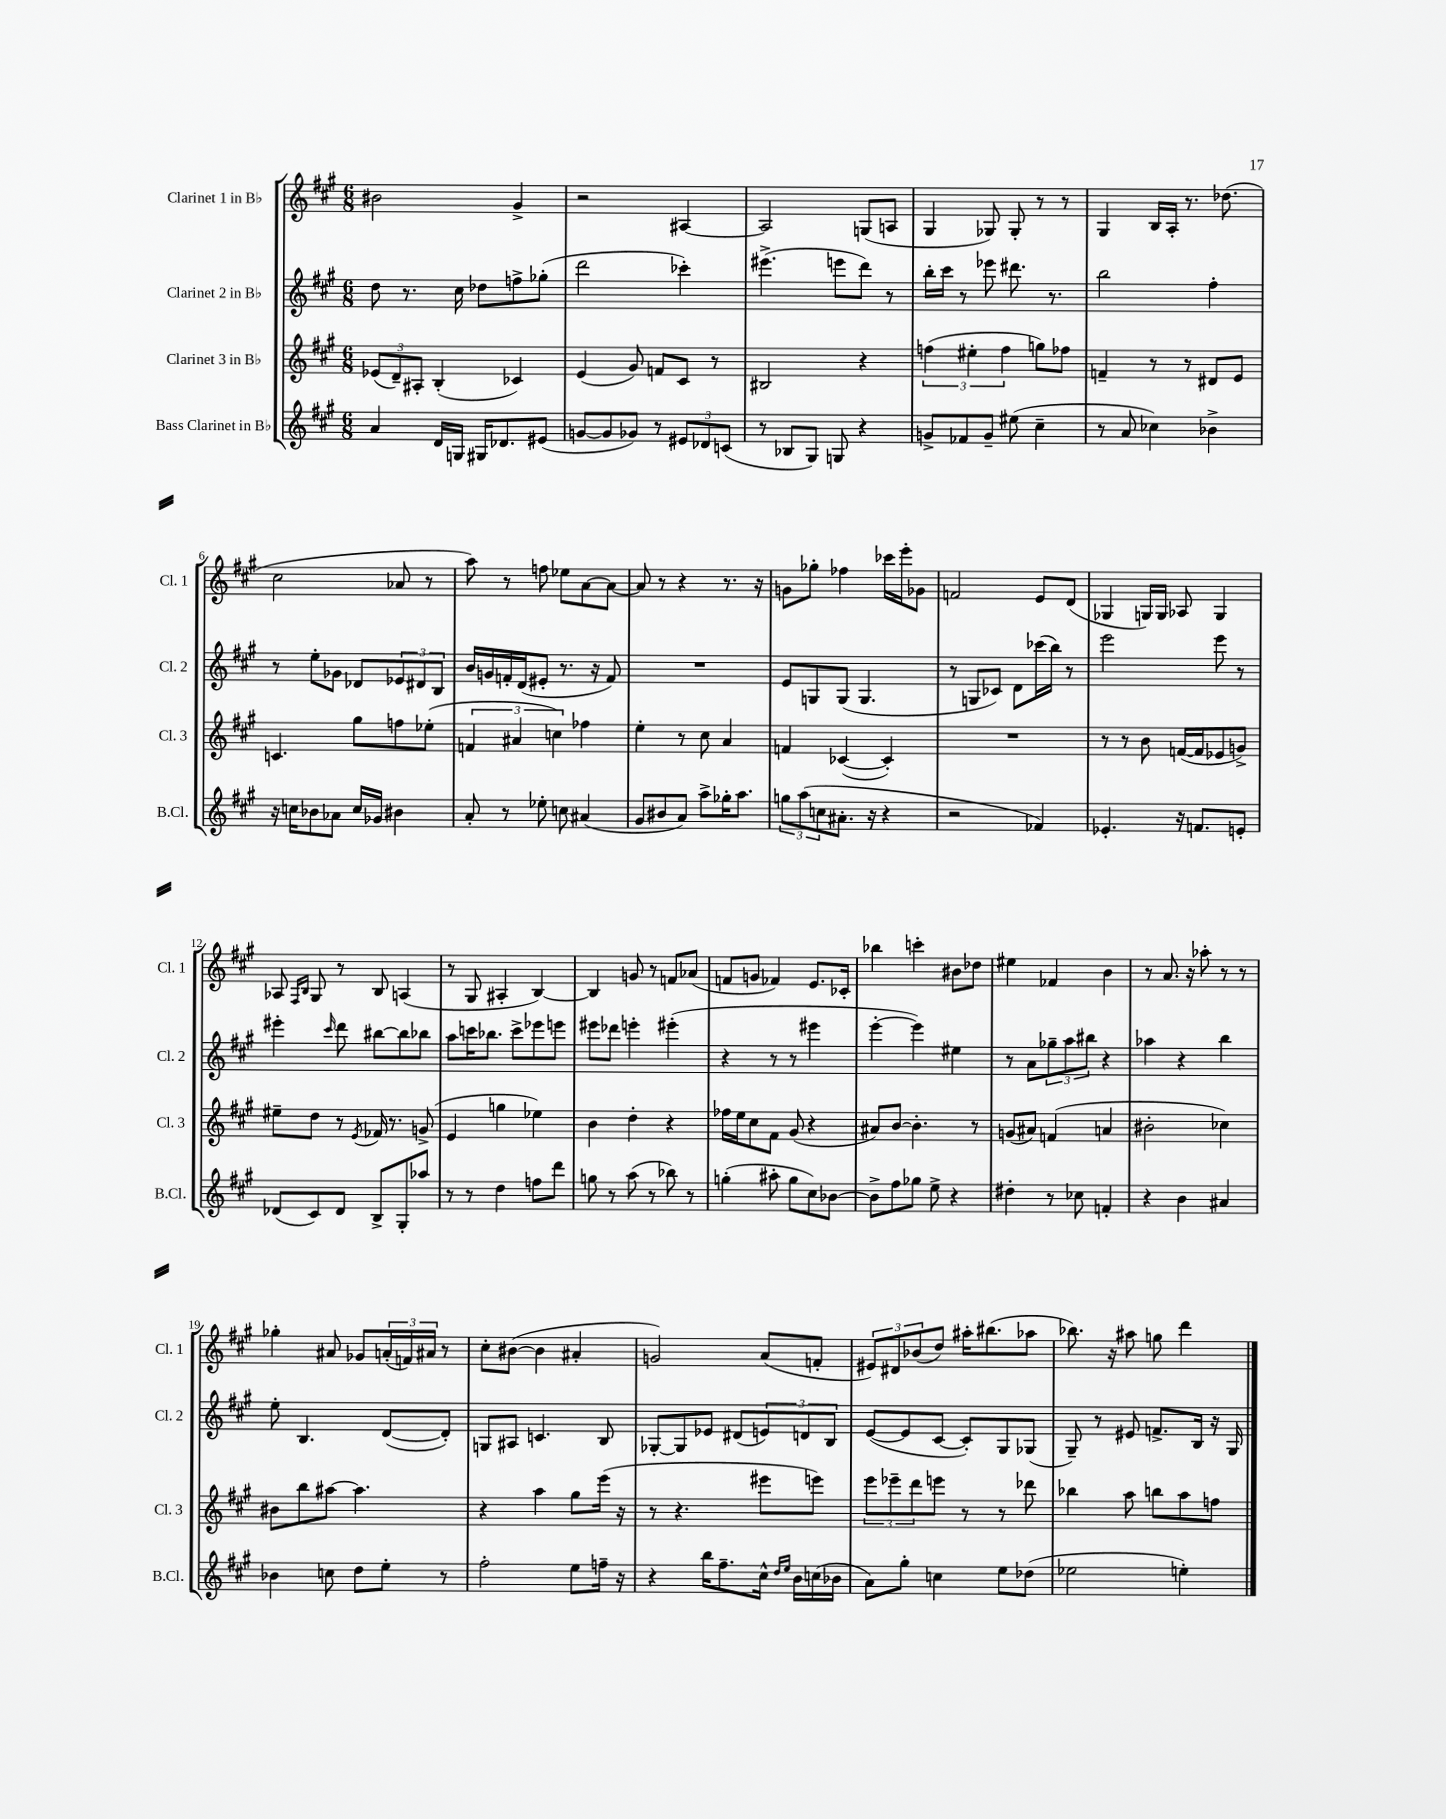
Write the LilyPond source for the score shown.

<<
\new StaffGroup <<
\new Staff = "s0" \with { instrumentName = "Clarinet 1 in Bb" shortInstrumentName = "Cl. 1" } {
    \clef treble \key a \major \numericTimeSignature \time 6/8
    bis'2 gis'4-> |
    r2 ais4~ |
    ais2 g8( a8 |
    gis4 ges8) ges8-. r8 r8 |
    gis4 b16 a16-. r8. des''8.( |
    cis''2 aes'8 r8 |
    a''8) r8 f''8 ees''8 a'8~ a'8~ |
    a'8 r8 r4 r8. r16 |
    g'8 ges''8-. fes''4 ces'''16 e'''16-. ges'8 |
    f'2 e'8 d'8( |
    ges4 g16) g16 aes8 g4 |
    aes8 \grace { fis16 b16 } gis8 r8 b8 a4( |
    r8 gis8 ais4-. b4~) |
    b4 g'8 r8 f'8 aes'8( |
    f'8 g'8 fes'4) e'8. ces'16-. |
    bes''4 c'''4-. bis'8 des''8 |
    eis''4 fes'4 b'4 |
    r8 a'8. r16 aes''8-. r8 r8 |
    ges''4-. ais'8 ges'8 \tuplet 3/2 { a'16-.( f'16) ais'16 } r8 |
    cis''8-. bis'8~( bis'4 ais'4-. |
    g'2) a'8( f'8-. |
    \tuplet 3/2 { eis'8) dis'8 bes'8( } d''8) ais''16-. bis''8.( aes''8 |
    bes''8.) r16 ais''8 g''8 d'''4 \bar "|." |
}
\new Staff = "s1" \with { instrumentName = "Clarinet 2 in Bb" shortInstrumentName = "Cl. 2" } {
    \clef treble \key a \major \numericTimeSignature \time 6/8
    d''8 r8. cis''16 des''8 f''8-> ges''8-.( |
    d'''2 ces'''4-.) |
    eis'''4.->( e'''8 d'''8) r8 |
    b''16-. cis'''16 r8 ees'''8 dis'''8. r8. |
    b''2 fis''4-. |
    r8 e''8-. ges'8 des'8 \tuplet 3/2 { ees'8 dis'8 b8 } |
    b'16 g'16 f'16-. d'16( eis'8-. r8. r16 f'8) |
    R2. |
    e'8 g8 g8( g4. |
    r8 g8 ces'8) d'8 ces'''16( b''16) r8 |
    e'''2 e'''8 r8 |
    eis'''4-. \grace { cis'''16 } d'''8 bis''8~ bis''8 bes''8 |
    a''8 c'''16 bes''8. c'''8-> ees'''8 e'''8 |
    eis'''8 des'''8 e'''4-. eis'''4-.( |
    r4 r8 r8 eis'''4 |
    e'''4~-. e'''4) eis''4 |
    r8 a'8 \tuplet 3/2 { ges''8-- a''8 bis''8 } r4 |
    aes''4 r4 b''4 |
    e''8-. b4. d'8~( d'8-.) |
    g8 ais8 c'4. b8 |
    ges8~-. ges8 ees'8 dis'8( \tuplet 3/2 { e'8) d'8 b8 } |
    e'8~( e'8 cis'8~ cis'8-.) gis8 ges8( |
    gis8--) r8 eis'8 f'8.-> b16 r16 gis16 \bar "|." |
}
\new Staff = "s2" \with { instrumentName = "Clarinet 3 in Bb" shortInstrumentName = "Cl. 3" } {
    \clef treble \key a \major \numericTimeSignature \time 6/8
    \tuplet 3/2 { ees'8( d'8--) ais8-. } b4-.( ces'4) |
    e'4( gis'8) f'8 cis'8 r8 |
    bis2 r4 |
    \tuplet 3/2 { f''4( eis''4-. f''4 } g''8) fes''8 |
    f'4-- r8 r8 dis'8 e'8 |
    c'4. gis''8 f''8 ees''8-.( |
    \tuplet 3/2 { f'4 ais'4 c''4) } fes''4 |
    e''4-. r8 cis''8 a'4 |
    f'4 ces'4~( ces'4-.) |
    R2. |
    r8 r8 b'8 f'16~( f'16 ees'8 g'8->) |
    eis''8-- d''8 r8 \acciaccatura { e'8 } fes'16 r8. g'8->( |
    e'4 g''4 ees''4) |
    b'4 d''4-. r4 |
    fes''16 e''16 cis''8 fis'8 gis'8( r4 |
    ais'8) b'8~ b'4.-. r8 |
    g'8( ais'8) f'4( a'4 |
    bis'2-. ces''4) |
    bis'8 b''8 ais''8~ ais''4. |
    r4 a''4 gis''8 e'''16( r16 |
    r8 r4. eis'''8 e'''8) |
    \tuplet 3/2 { e'''8 ees'''8-- d'''8 } e'''8 r8 r8 des'''8 |
    bes''4 a''8 b''8 a''8 f''8 \bar "|." |
}
\new Staff = "s3" \with { instrumentName = "Bass Clarinet in Bb" shortInstrumentName = "B.Cl." } {
    \clef treble \key a \major \numericTimeSignature \time 6/8
    a'4 d'16 g16 gis16 des'8. eis'8( |
    g'8~ g'8 ges'8) r8 \tuplet 3/2 { eis'8 des'8 c'8( } |
    r8 bes8 gis8) g8 r4 |
    g'8-> fes'8 g'8-- eis''8( cis''4-- |
    r8 a'8 ces''4) bes'4-> |
    r16 c''16 bes'8 aes'8 c''16 ges'16 bis'4 |
    a'8-. r8 ees''8-. c''8 ais'4( |
    gis'8 bis'8 a'8) a''8-> ges''16-. a''8. |
    \tuplet 3/2 { g''8 a''8( c''8 } ais'8.-. r16 r4 |
    r2 fes'4) |
    ees'4.-. r16 f'8. e'8-. |
    des'8( cis'8) des'8 b8-> gis8-. aes''8 |
    r8 r8 d''4 f''8 d'''8 |
    g''8 r8 a''8( r8 bes''8) r8 |
    g''4-.( ais''8-. g''8 cis''8) bes'8~ |
    bes'8-> fis''8 ges''8 e''8-> r4 |
    dis''4-. r8 ces''8 f'4-. |
    r4 b'4 ais'4 |
    bes'4 c''8 d''8 e''8-. r8 |
    fis''2-. e''8 f''16-- r16 |
    r4 b''16 fis''8.-- cis''16-^ \grace { d''16 e''16 } b'16 c''16( bes'16 |
    a'8) gis''8-. c''4 e''8 des''8( |
    ees''2 e''4-.) \bar "|." |
}
>>
>>
